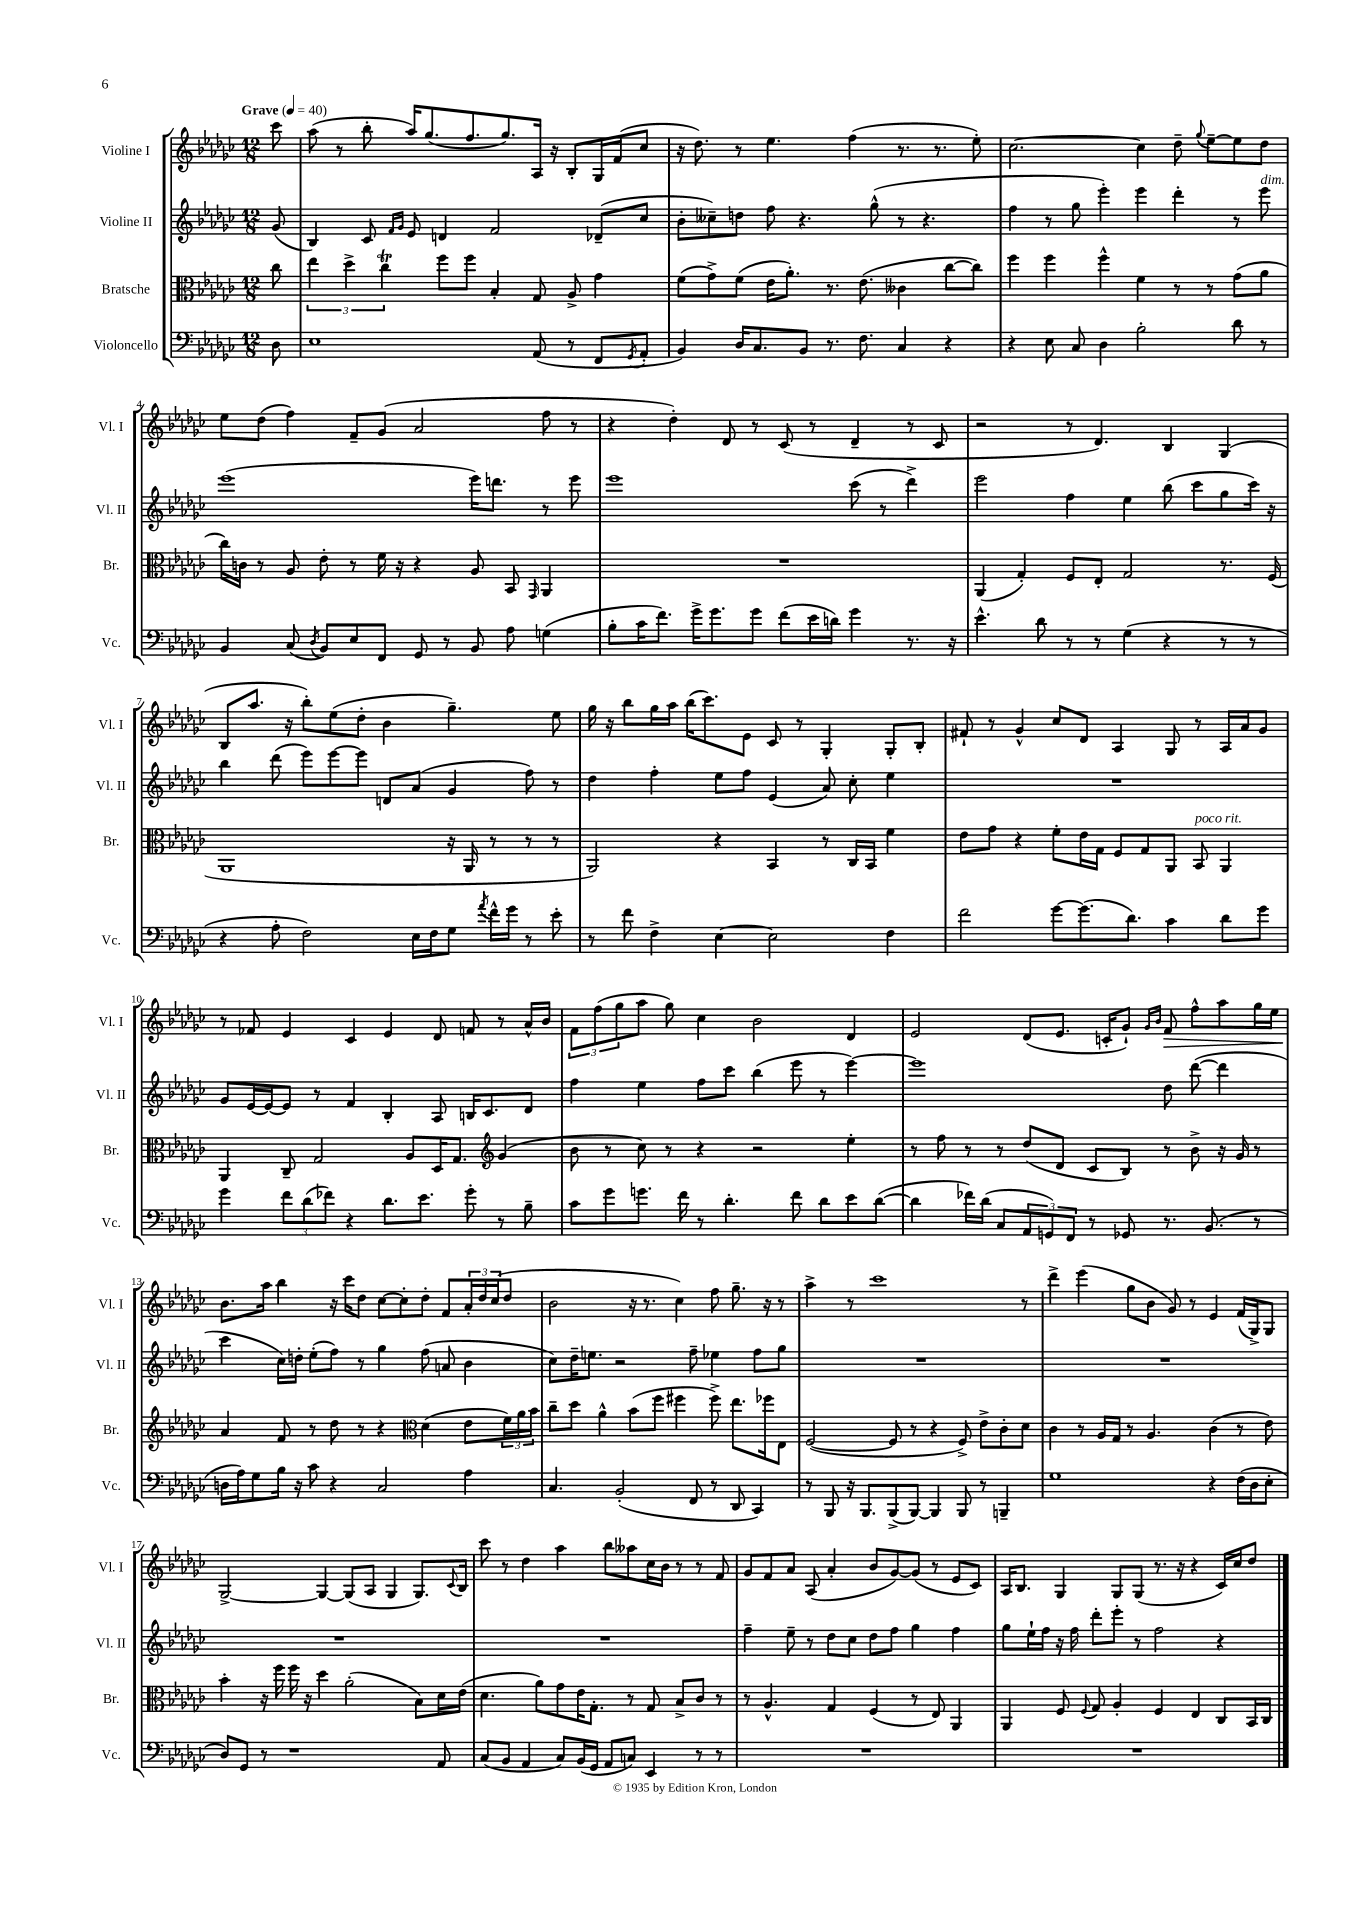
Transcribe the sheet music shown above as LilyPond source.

<<
\new StaffGroup <<
\new Staff = "s0" \with { instrumentName = "Violine I" shortInstrumentName = "Vl. I" } {
    \clef treble \key ges \major \numericTimeSignature \time 12/8 \partial 8 \tempo "Grave" 4 = 40
    ces'''8 |
    aes''8( r8 bes''8-. aes''16) ges''8.( f''8. ges''8.) aes16 r16 bes8-. ges16 f'16( ces''8 |
    r16 des''8.) r8 ees''4. f''4( r8. r8. ees''8-.) |
    ces''2.~ ces''4 des''8-- \appoggiatura { ges''8 } ees''8~-- ees''8 des''8 |
    ees''8 des''8( f''4) f'8-- ges'8( aes'2 f''8 r8 |
    r4 des''4-.) des'8 r8 ces'8( r8 des'4-- r8 ces'8 |
    r2 r8 des'4.) bes4 ges4( |
    bes8 aes''8. r16 bes''8-.) ees''8( des''8-. bes'4 ges''4.--) ees''8 |
    ges''16 r16 bes''8 ges''16 aes''16 bes''16( ces'''8.) ees'8 ces'8 r8 ges4-. ges8-. bes8-. |
    fis'8-! r8 ges'4-^ ces''8 des'8 aes4 ges8 r8 aes16 aes'16 ges'8 |
    r8 fes'8 ees'4 ces'4 ees'4 des'8 f'8 r8 aes'16-^ bes'16 |
    \tuplet 3/2 { f'8 f''8( ges''8 } aes''8 ges''8) ces''4 bes'2 des'4 |
    ees'2 des'8( ees'8. c'16-. ges'8-!) \grace { ges'16 bes'16 } f'8\> f''8-^ aes''8 ges''16 ees''16 |
    bes'8.\! aes''16 bes''4 r16 ces'''16 des''8 ces''8~ ces''8-. des''8-. f'8 \tuplet 3/2 { aes'16-. des''16 ces''16( } des''8 |
    bes'2 r16 r8. ces''4) f''8 ges''8.-- r16 r8 |
    aes''4-> r8 ces'''1 r8 |
    des'''4-> ees'''4( ges''8 bes'8 ges'8) r8 ees'4 f'16( ges16->) ges8 |
    ges2~-> ges4~ ges8( aes8 ges4 ges8.) \appoggiatura { ces'8 } bes16 |
    ces'''8 r8 des''4 aes''4 bes''8 aeses''8 ces''16 bes'16 r8 r8 f'8 |
    ges'8 f'8 aes'8 aes8( aes'4-. bes'8 ges'8~) ges'8( r8 ees'8 ces'8) |
    aes16 bes8. ges4 ges8 ges8( r8. r16 r4 ces'16) ces''16 des''8 \bar "|." |
}
\new Staff = "s1" \with { instrumentName = "Violine II" shortInstrumentName = "Vl. II" } {
    \clef treble \key ges \major \numericTimeSignature \time 12/8 \partial 8
    ges'8( |
    bes4) ces'8 \grace { f'16 ges'16 } ees'8 d'4 f'2 des'8--( ces''8 |
    bes'8-. ceses''8--) d''8 f''8 r4. ges''8-^( r8 r4. |
    f''4 r8 ges''8 ees'''4-.) ees'''4 des'''4-. r8 ees'''8^\markup { \italic "dim." } |
    ees'''1( ees'''16) d'''8. r8 ees'''8 |
    ees'''1 ces'''8( r8 des'''4->) |
    ees'''2 f''4 ees''4 bes''8( ces'''8 ges''8 ces'''16) r16 |
    bes''4 des'''8( ees'''8) ees'''8~ ees'''8 d'8 aes'8( ges'4 f''8) r8 |
    des''4 f''4-. ees''8 f''8 ees'4( aes'8) ces''8-. ees''4 |
    R1. |
    ges'8 ees'16~ ees'16~ ees'8 r8 f'4 bes4-. aes8 b16 ces'8. des'8 |
    f''4 ees''4 f''8 ces'''8 bes''4( ees'''8 r8 ees'''4~) |
    ees'''1 des''8 des'''8~( des'''4 |
    ces'''4 ces''16) d''16-. ees''8-.( f''8) r8 ges''4 f''8( a'8 bes'4 |
    ces''8) des''16-- e''8. r2 f''8-- ees''4 f''8 ges''8 |
    R1. |
    R1. |
    R1. |
    R1. |
    f''4-- ees''8-- r8 des''8 ces''8 des''8 f''8 ges''4 f''4 |
    ges''8 ees''16-! f''16 r16 f''16 des'''8-. ees'''8-. r8 f''2 r4 \bar "|." |
}
\new Staff = "s2" \with { instrumentName = "Bratsche" shortInstrumentName = "Br." } {
    \clef alto \key ges \major \numericTimeSignature \time 12/8 \partial 8
    ces''8 |
    \tuplet 3/2 { ees''4 des''4-> ces''4\trill } f''8 f''8 bes4-. ges8 aes8-> ges'4 |
    f'8( ges'8->) f'8( ees'16 aes'8.-.) r8. ees'8.( ceses'4 ces''8~ ces''8) |
    f''4 f''4 f''4-^ f'4 r8 r8 ges'8( aes'8 |
    ces''16) c'16 r8 aes8 ees'8-. r8 f'16 r16 r4 aes8 bes,8 \grace { ges,16 } aes,4 |
    R1. |
    aes,4( ges4-.) f8 ees8-. ges2 r8. f16( |
    aes,1 r16 aes,16 r8 r8 r8 |
    aes,2) r4 bes,4 r8 ces16 bes,16 f'4 |
    ees'8 ges'8 r4 f'8-. ees'16 ges16 f8 ges8 aes,8 bes,8^\markup { \italic "poco rit." } aes,4 |
    aes,4 ces8-- ges2 aes8 des16 ges8. \clef treble ges'4( |
    bes'8 r8 ces''8) r8 r4 r2 ees''4-. |
    r8 f''8 r8 r8 des''8( des'8 ces'8 bes8) r8 bes'8-> r16 ges'16 r8 |
    aes'4 f'8 r8 des''8 r8 r4 \clef alto des'4( ees'8 \tuplet 3/2 { f'16) aes'16 bes'16 } |
    ces''8-- des''8 aes'4-^ bes'8( f''8 fis''4 fis''8->) ees''8. fes''16 ees8 |
    f2~( f8 r8 r4 f8->) ees'8-> ces'8-. des'8 |
    ces'4 r8 aes16 ges16 r8 aes4. ces'4( r8 ees'8) |
    bes'4-. r16 f''16 f''16 r16 des''4 aes'2-.( bes8) des'16 ees'16( |
    des'4. aes'8) ges'8 ees'16 ges8.-. r8 ges8 bes8-> ces'8 r8 |
    r8 aes4.-^ ges4 f4( r8 ees8) aes,4 |
    aes,4 f8 \appoggiatura { f8 } ges8 aes4-. f4 ees4 ces8 bes,16 ces16 \bar "|." |
}
\new Staff = "s3" \with { instrumentName = "Violoncello" shortInstrumentName = "Vc." } {
    \clef bass \key ges \major \numericTimeSignature \time 12/8 \partial 8
    des8 |
    ees1 aes,8( r8 f,8 \acciaccatura { ges,8 } aes,8-. |
    bes,4) des16 ces8. bes,8 r8. f8. ces4 r4 |
    r4 ees8 ces8 des4 bes2-. des'8 r8 |
    bes,4 ces8( \acciaccatura { des8 } bes,8) ees8 f,8 ges,8 r8 bes,8 aes8 g4( |
    bes8-. ces'16 f'8.) ges'16-> ges'8. ges'8 f'8( ees'16 d'16) ges'4 r8. r16 |
    ees'4.-^ des'8 r8 r8 ges4( r4 r8 r8 |
    r4 aes8-. f2) ees16 f16 ges8 \acciaccatura { aes'8 } f'16-^ ges'16 r8 ees'8-. |
    r8 f'8 f4-> ees4~ ees2 f4 |
    f'2 ges'8~ ges'8.( des'8.) ces'4 des'8 ges'8 |
    ges'4 \tuplet 3/2 { f'8 des'8( fes'8) } r4 des'8. ees'8. ges'8-. r8 bes8-- |
    ces'8 ges'8 g'8. f'16 r8 des'4.-. f'8 des'8 ees'8 des'8~( |
    des'4 fes'16) des'16( ces8 \tuplet 3/2 { aes,8 g,8) f,8 } r8 ges,8 r8. bes,8.( r8 |
    d16 aes16) ges8 bes16 r16 ces'8 r4 ces2 aes4 |
    ces4. bes,2-.( f,8 r8 des,8 ces,4) |
    r8 bes,,8 r16 bes,,8. bes,,8->( bes,,8~) bes,,4 bes,,8 r8 b,,4-- |
    ges1 r4 f16( des16 ees8-. |
    des8) ges,8 r8 r1 aes,8 |
    ces8( bes,8 aes,4 ces8) bes,16( ges,16 aes,8 c8) ees,4 r8 r8 |
    R1. |
    R1. \bar "|." |
}
>>
>>
